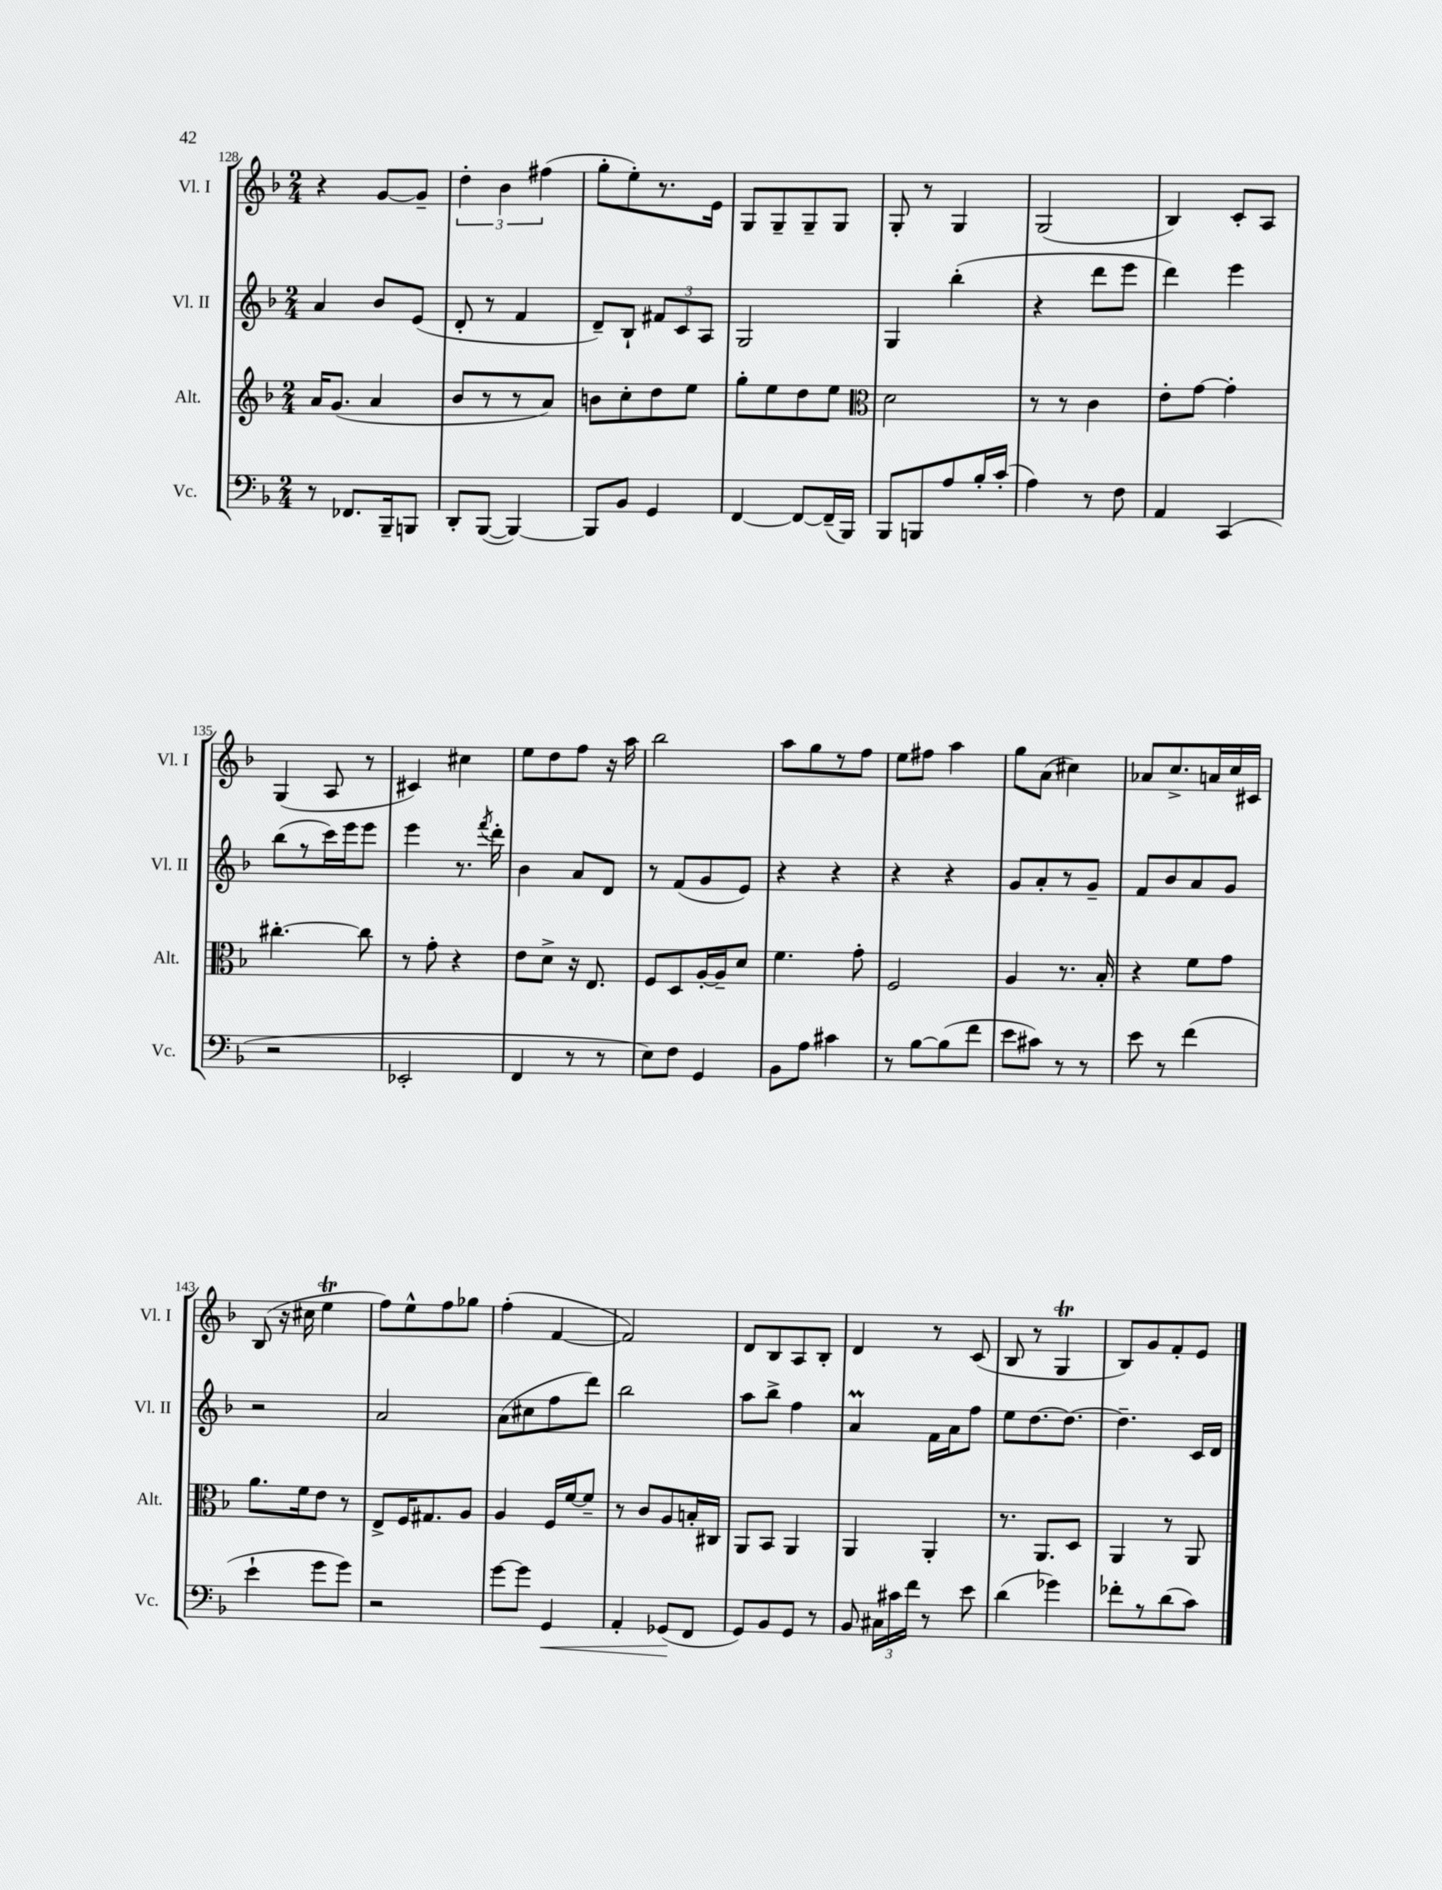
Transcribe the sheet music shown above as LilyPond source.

<<
\new StaffGroup <<
\new Staff = "s0" \with { instrumentName = "Vl. I" shortInstrumentName = "Vl. I" } {
    \clef treble \key f \major \numericTimeSignature \time 2/4
    \autoBeamOff r4 g'8[~ g'8]-- |
    \tuplet 3/2 { d''4-. bes'4 fis''4( } |
    g''8[-. e''8-.) r8. e'16] |
    g8[ g8-- g8-- g8] |
    g8-. r8 g4 |
    g2( |
    bes4) c'8[-. a8] |
    g4( a8 r8 |
    cis'4) cis''4 |
    e''8[ d''8 f''8] r16 a''16 |
    bes''2 |
    a''8[ g''8 r8 f''8] |
    e''8[ fis''8] a''4 |
    g''8[ a'8]( cis''4) |
    aes'8[ c''8.-> a'16 c''16 cis'16] |
    bes8( r16 cis''16 e''4\trill |
    f''8[) e''8-^ f''8 ges''8] |
    f''4-.( f'4~ |
    f'2) |
    d'8[ bes8 a8 bes8]-. |
    d'4 r8 c'8( |
    bes8 r8 g4\trill |
    bes8[) g'8 f'8-. e'8] \bar "|." |
}
\new Staff = "s1" \with { instrumentName = "Vl. II" shortInstrumentName = "Vl. II" } {
    \clef treble \key f \major \numericTimeSignature \time 2/4
    \autoBeamOff a'4 bes'8[ e'8]( |
    d'8-. r8 f'4 |
    d'8[--) bes8]-! \tuplet 3/2 { fis'8[ c'8 a8] } |
    g2 |
    g4 bes''4-.( |
    r4 d'''8[ e'''8] |
    d'''4) e'''4 |
    bes''8[( r8 c'''16) e'''16 e'''8] |
    e'''4 r8. \acciaccatura { f'''8 } d'''16-. |
    bes'4 a'8[ d'8] |
    r8 f'8[( g'8 e'8]) |
    r4 r4 |
    r4 r4 |
    g'8[ a'8-. r8 g'8]-- |
    f'8[ bes'8 a'8 g'8] |
    r2 |
    a'2 |
    a'8[( cis''8 f''8 d'''8]) |
    bes''2 |
    a''8[ bes''8]-> f''4 |
    a'4\prall f'16[ a'16 f''8] |
    e''8[ d''8.~ d''8.]~ |
    d''4.-- c'16[ d'16] \bar "|." |
}
\new Staff = "s2" \with { instrumentName = "Alt." shortInstrumentName = "Alt." } {
    \clef treble \key f \major \numericTimeSignature \time 2/4
    \autoBeamOff a'16[ g'8.]( a'4 |
    bes'8[ r8 r8 a'8]) |
    b'8[ c''8-. d''8 e''8] |
    g''8[-. e''8 d''8 e''8] |
    \clef alto d'2 |
    r8 r8 c'4 |
    e'8[-. g'8]~ g'4-. |
    cis''4.~-. cis''8 |
    r8 g'8-. r4 |
    e'8[ d'8]-> r16 e8. |
    f8[ d8 a16~-. a16-- d'8] |
    f'4. g'8-. |
    f2 |
    a4 r8. bes16-. |
    r4 f'8[ g'8] |
    a'8.[ f'16 e'8] r8 |
    e8[-> f16 gis8. a8] |
    a4 f16[ f'16~ f'8]-- |
    r8 c'8[ a8 b16-. cis16] |
    a,8[ bes,8] a,4 |
    a,4 a,4-. |
    r8. a,8.[ d8] |
    a,4 r8 a,8 \bar "|." |
}
\new Staff = "s3" \with { instrumentName = "Vc." shortInstrumentName = "Vc." } {
    \clef bass \key f \major \numericTimeSignature \time 2/4
    \autoBeamOff r8 fes,8.[ bes,,16-- b,,8] |
    d,8[-. bes,,8]~( bes,,4~) |
    bes,,8[ bes,8] g,4 |
    f,4~ f,8[~ f,16--( bes,,16]) |
    bes,,8[ b,,8 a8 bes16-. c'16]-.( |
    a4) r8 f8 |
    a,4 c,4( |
    r2 |
    ees,2-. |
    f,4 r8 r8 |
    e8[) f8] g,4 |
    bes,8[ a8] cis'4 |
    r8 bes8[~ bes8( f'8] |
    e'8[ cis'8]) r8 r8 |
    e'8 r8 f'4( |
    e'4-! g'8[ g'8]) |
    r2 |
    g'8[~ g'8] g,4\< |
    a,4-. ges,8[\!( f,8] |
    g,8[) bes,8 g,8] r8 |
    bes,8 \tuplet 3/2 { cis16[ cis'16 f'16] } r8 e'8 |
    d'4( ges'4) |
    fes'8[-. r8 d'8( c'8]) \bar "|." |
}
>>
>>
\layout { \context { \Score currentBarNumber = #128 } }
